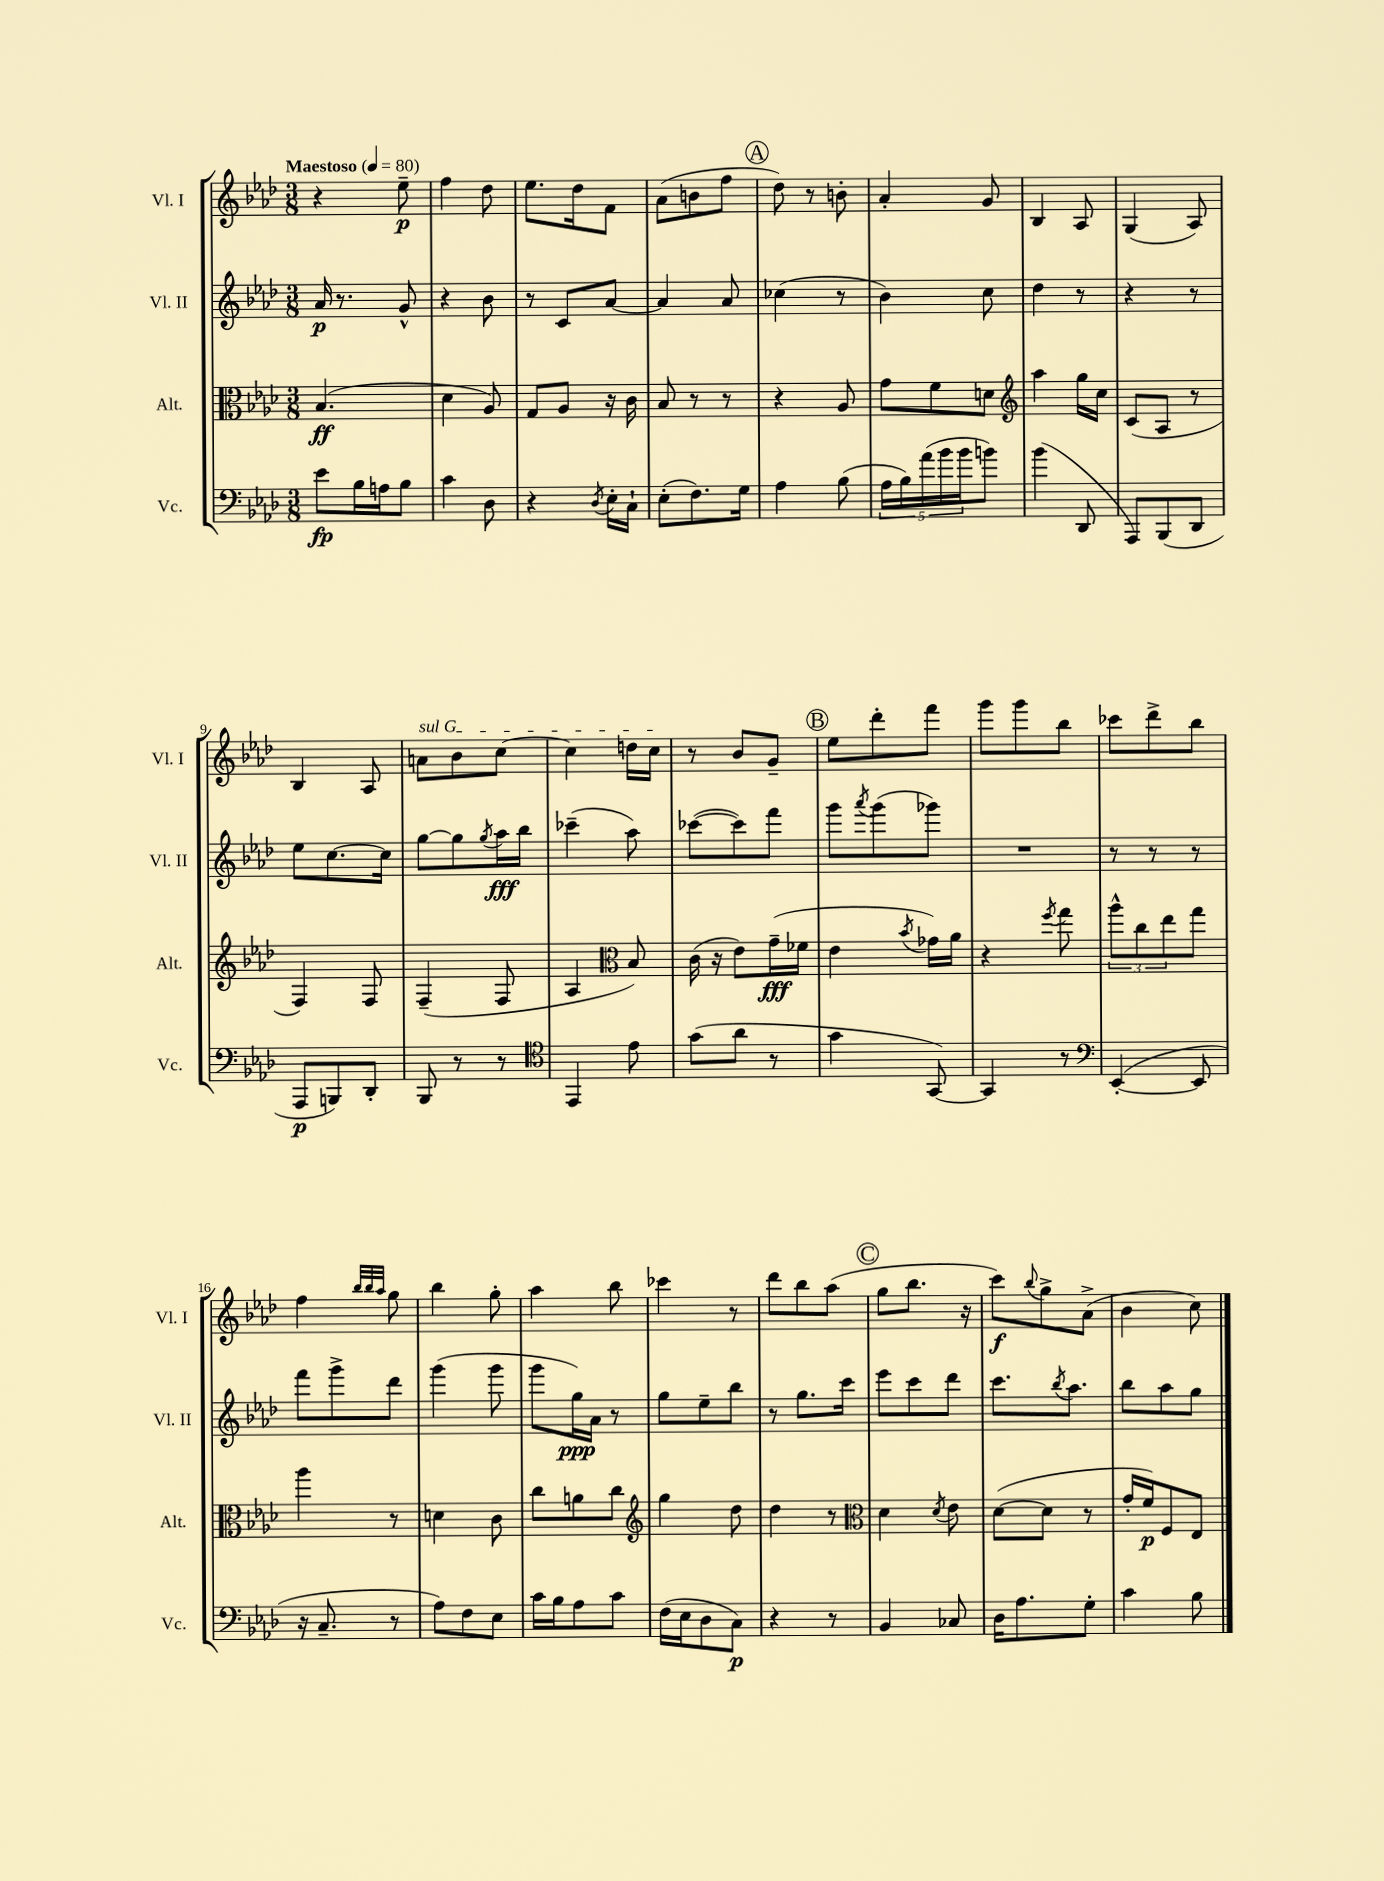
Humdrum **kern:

**kern	**kern	**kern	**kern
*staff4	*staff3	*staff2	*staff1
*clefF4	*clefC3	*clefG2	*clefG2
*k[b-e-a-d-]	*k[b-e-a-d-]	*k[b-e-a-d-]	*k[b-e-a-d-]
*M3/8	*M3/8	*M3/8	*M3/8
*MM80	*MM80	*MM80	*MM80
8e-	(4.B-	16a-	4r
.	.	8.r	.
16B-	.	.	.
16A	.	.	.
8B-	.	8g^^	8ee-~
=	=	=	=
4c	4d-	4r	4ff
8D-	8A-)	8b-	8dd-
=	=	=	=
4r	8G	8r	8.ee-
.	8A-	8c	.
.	.	.	16dd-
8qD-	.	.	.
16E-'	16r	[8a-	8f
16C`	16c	.	.
=	=	=	=
(8E-'	8B-	4a-]	(8a-
8.F)	8r	.	8b
.	8r	8a-	8ff
16G	.	.	.
=	=	=	=
4A-	4r	(4cc-	8dd-)
.	.	.	8r
(8B-	8A-	8r	8b'
=	=	=	=
20A-	8g	4b-)	4a-'
20B-)	.	.	.
(20a-	.	.	.
.	8f	.	.
20b-	.	.	.
20b-	.	.	.
8b)	8d	8cc	8g
=	=	=	=
*	*clefG2	*	*
(4b-	4aa-	4dd-	4B-
8DD-	16gg	8r	8A-
.	16cc	.	.
=	=	=	=
8AAA-)	(8c	4r	(4G
(8BBB-	8A-	.	.
8DD-	8r	8r	8A-)
=	=	=	=
8AAA-	4F)	8ee-	4B-
8BBB)	.	[8.cc	.
8DD-'	8F	.	8A-
.	.	16cc]	.
=	=	=	=
8BBB-	(4F~	[8gg	8a
8r	.	8gg]	8b-
.	.	8qgg	.
8r	8F	16aa-	[8cc
.	.	16bb-	.
=	=	=	=
*clefC4	*	*	*
4EE-	4A-	(4ccc-~	4cc]
*	*clefC3	*	*
8e-	8B-)	8aa-)	16dd
.	.	.	16cc
=	=	=	=
(8g	(16c	([8ccc-	8r
.	16r	.	.
8a-	8e-)	8ccc-])	8b-
8r	(16g~	8fff	8g~
.	16f-	.	.
=	=	=	=
4g	4e-	8ggg	8ee-
.	.	8qaaa-	.
.	.	(8ggg	8ddd-'
.	8qb-	.	.
[8GG)	16g-)	8ggg-)	8fff
.	16a-	.	.
=	=	=	=
4GG]	4r	4.r	8ggg
.	.	.	8ggg
.	8qff	.	.
8r	8gg	.	8bb-
=	=	=	=
*clefF4	*	*	*
([4EE-'	12aa-^^	8r	8ccc-
.	12cc	.	.
.	.	8r	8ddd-^
.	12ee-	.	.
8EE-]	8gg	8r	8bb-
=	=	=	=
16r	4aa-	8fff	4ff
8.C~	.	.	.
.	.	8ggg^	.
.	.	.	32qqbb-
.	.	.	32qqbb-
.	.	.	32qqaa-
8r	8r	8ddd-	8gg
=	=	=	=
8A-)	4d	(4ggg	4bb-
8F	.	.	.
8E-	8c	8ggg	8gg'
=	=	=	=
16c	8cc	8ggg	4aa-
16B-	.	.	.
8A-	8a	16gg)	.
.	.	16a-	.
8c	8cc	8r	8bb-
=	=	=	=
*	*clefG2	*	*
(16F	4gg	8gg	4ccc-
16E-	.	.	.
8D-	.	8ee-~	.
8C)	8dd-	8bb-	8r
=	=	=	=
4r	4dd-	8r	8ddd-
.	.	8.gg	8bb-
8r	8r	.	(8aa-
.	.	16ccc	.
=	=	=	=
*	*clefC3	*	*
4BB-	4d-	8eee-	8gg
.	.	8ccc	8.bb-
.	8qd-	.	.
8C-	8e-	8ddd-	.
.	.	.	16r
=	=	=	=
16D-	([8d-	8.ccc	8ccc)
8.A-	.	.	.
.	.	.	8qqbb-
.	8d-]	.	8gg^
.	.	8qbb-	.
.	.	8.aa-	.
8G'	8r	.	(8a-^
=	=	=	=
4c	16g'	8bb-	4b-
.	16f)	.	.
.	8F	8aa-	.
8B-	8E-	8gg	8cc)
==	==	==	==
*-	*-	*-	*-
